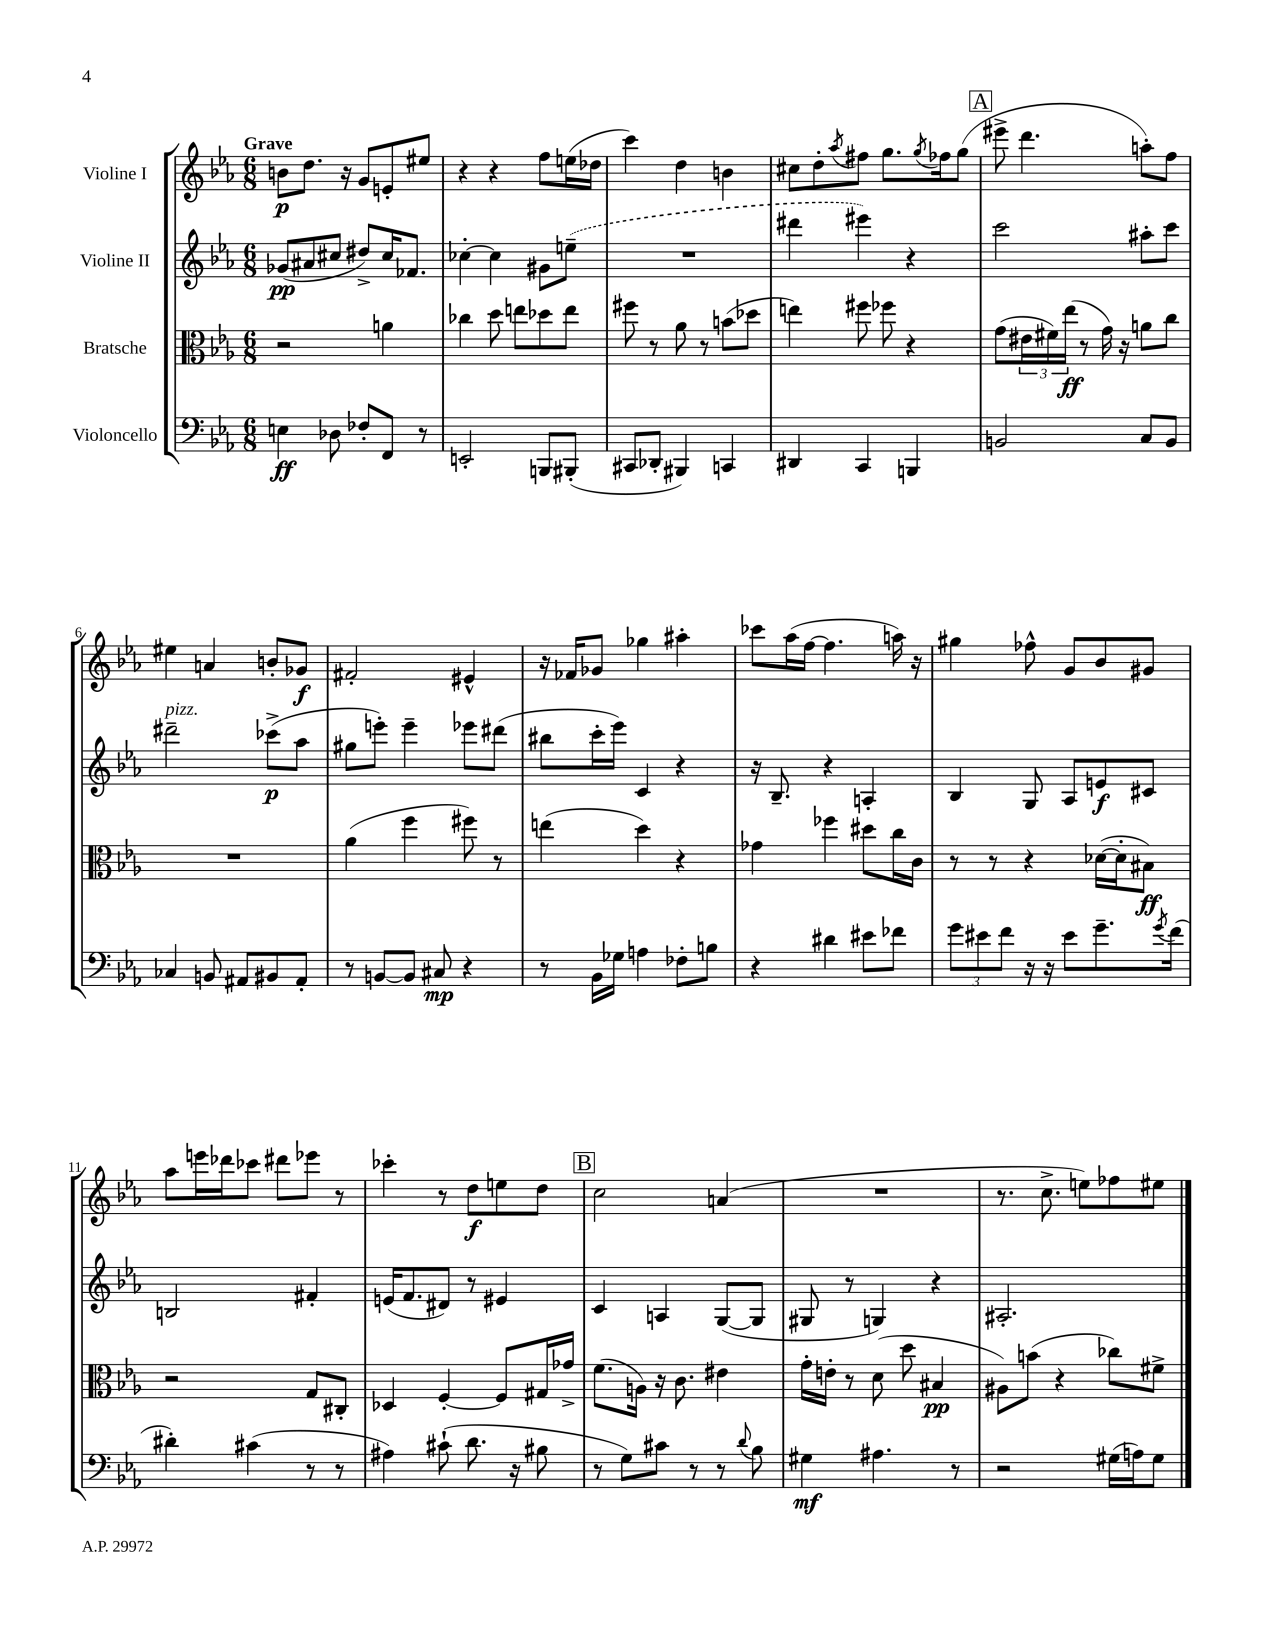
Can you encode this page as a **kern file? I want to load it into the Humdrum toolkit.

**kern	**kern	**kern	**kern
*staff4	*staff3	*staff2	*staff1
*clefF4	*clefC3	*clefG2	*clefG2
*k[b-e-a-]	*k[b-e-a-]	*k[b-e-a-]	*k[b-e-a-]
*M6/8	*M6/8	*M6/8	*M6/8
4E\	2r	(8g-/L	8b\L
.	.	8a#/	8.dd\J
8D-\	.	8cc#/J	.
.	.	.	16r
8F-'/L	.	8dd#^/L)	8g/L
8FF/J	4a\	16cc#/K	8e'/
.	.	8.f-/J	.
8r	.	.	8ee#/J
=	=	=	=
2EE'/	4cc-\	[4cc-'\	4r
.	8dd\	4cc-\]	4r
.	8ee\L	.	.
8BBB/L	8dd-\	8g#\L	8ff\L
(8BBB#'/J	8ee\J	(8ee~\J	(16ee\L
.	.	.	16dd-\JJ
=	=	=	=
8CC#/L	8ff#\	2.r	4ccc\)
8DD-'/J	8r	.	.
4BBB#/)	8a-\	.	4dd\
.	8r	.	.
4CC/	(8b\L	.	4b\
.	8dd-\J	.	.
=	=	=	=
4DD#/	4ee\)	4ddd#\	8cc#\L
.	.	.	8dd'\
.	.	.	8qaa-/
4CC/	8ff#\	4eee#\)	8ff#\J
.	8ff-\	.	8.gg\L
4BBB/	4r	4r	.
.	.	.	8qgg/
.	.	.	16ff-\k
.	.	.	(8gg\J
=	=	=	=
2BB/	(8g\L	2ccc\	8eee#^\
.	24e#\L	.	4.ddd\
.	24f#\)	.	.
.	(24ee-\JJ	.	.
.	8r	.	.
.	16g\)	.	.
.	16r	.	.
8C/L	8a\L	8aa#'\L	8aa'\L)
8BB/J	8cc\J	8ccc\J	8ff\J
=	=	=	=
4C-/	2.r	2ddd#~\	4ee#\
8BB/	.	.	4a/
8AA#/L	.	.	.
8BB#/	.	(8ccc-^\L	8b'/L
8AA#'/J	.	8aa-\J	8g-/J
=	=	=	=
8r	(4a-\	8gg#\L	2f#'/
[8BB/L	.	8eee'\J)	.
8BB/]J	4ff\	4eee~\	.
8C#/	.	.	.
4r	8ff#\)	8eee-\L	4e#^^/
.	8r	(8ddd#\J	.
=	=	=	=
8r	(4ee\	8bb#\L	16r
.	.	.	16f-/LK
16BB-\LL	.	16ccc'\L	8g-/J
16G-\JJ	.	16eee-\JJ)	.
4A\	4dd\)	4c/	4gg-\
8F-'\L	4r	4r	4aa#'\
8B\J	.	.	.
=	=	=	=
4r	4g-\	16r	8ccc-\L
.	.	8.B-~/	.
.	.	.	(16aa-\L
.	.	.	[16ff\JJ
4d#\	4ff-\	4r	4.ff\]
8e#\L	8dd#\L	4A'/	.
8f-\J	16cc\L	.	16aa\)
.	16c\JJ	.	16r
=	=	=	=
12g\L	8r	4B-/	4gg#\
12e#\	.	.	.
.	8r	.	.
12f\J	.	.	.
16r	4r	8G/	8ff-^^\
16r	.	.	.
8e#\L	.	8A-/L	8g/L
8.g~\	([16d-\LL	8e/	8b-/
.	16d-'\]J	.	.
.	8B#\J)	8c#/J	8g#/J
8qg/	.	.	.
(16f\Jk	.	.	.
=	=	=	=
4d#'\)	2r	2B/	8aa-\L
.	.	.	16eee\L
.	.	.	16ddd-\J
(4c#\	.	.	8ccc-\J
.	.	.	8ddd#\L
8r	8G/L	4f#'/	8eee-\J
8r	8C#'/J	.	8r
=	=	=	=
4A#\)	4D-/	(16e/LK	4ccc-'\
.	.	8.f/	.
(8c#`\	[4F'/	8d#/J)	8r
8.d\	.	8r	8dd\L
.	8F/]L	4e#/	8ee\
16r	.	.	.
8B#\	16G#/L	.	8dd\J
.	16g-^/JJ	.	.
=	=	=	=
8r	(8.f\L	4c/	2cc\
8G\L)	.	.	.
.	16A\Jk)	.	.
8c#\J	16r	4A/	.
.	8.c\	.	.
8r	.	.	.
8r	4e#\	([8G/L	(4a/
8qqd/	.	.	.
8B-\	.	8G/]J	.
=	=	=	=
4G#\	16g'\LL	8G#/	2.r
.	16e'\JJ	.	.
.	8r	8r	.
4.A#\	(8d\	4G/)	.
.	8dd\	.	.
.	4B#/	4r	.
8r	.	.	.
=	=	=	=
2r	8A#\L)	2.A#'/	8.r
.	(8b\J	.	.
.	.	.	8.cc^\
.	4r	.	.
.	.	.	8ee\L)
(16G#\LL	8cc-\L)	.	8ff-\
16A\J)	.	.	.
8G#\J	8f#^\J	.	8ee#\J
==	==	==	==
*-	*-	*-	*-
